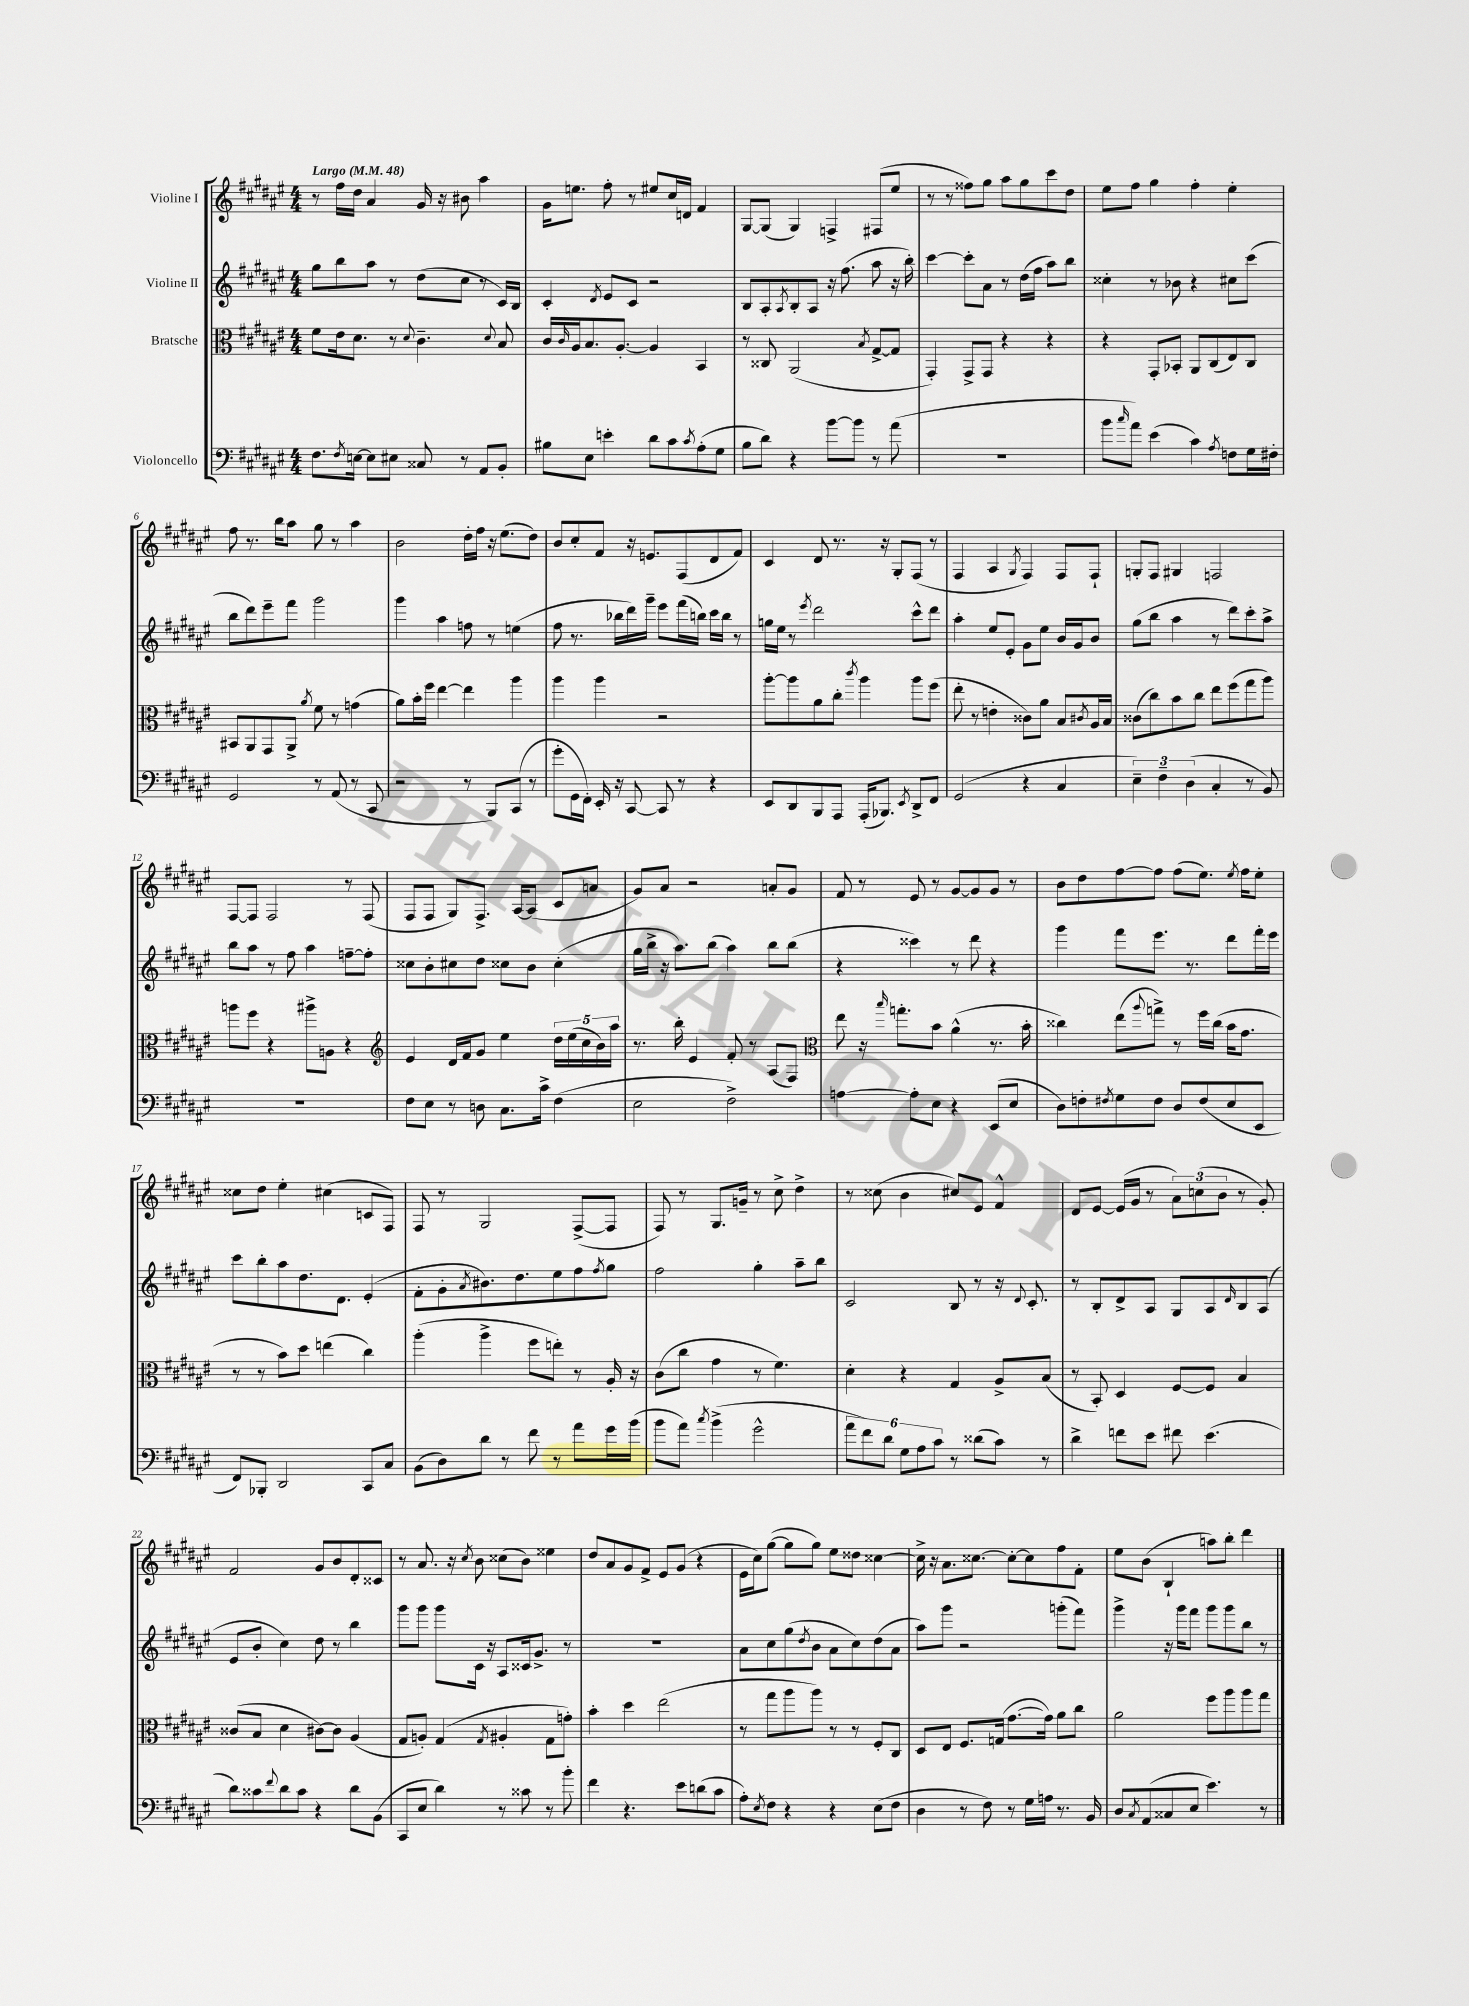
<<
\new StaffGroup <<
\new Staff = "s0" \with { instrumentName = "Violine I" } {
    \clef treble \key fis \major \numericTimeSignature \time 4/4 \tempo "Largo" 4 = 48
    r8 fis''16 dis''16 ais'4 gis'16 r16 bis'8 ais''4 |
    gis'16 e''8. fis''8-. r8 eis''8 cis''16 d'16 fis'4 |
    gis8~ gis8( gis4) f4-> fis8( eis''8 |
    r8 r8 fisis''8) gis''8 ais''8 gis''8 cis'''8 dis''8 |
    eis''8 fis''8 gis''4 fis''4-. eis''4-. |
    fis''8 r8. b''16 ais''8 gis''8 r8 ais''4 |
    b'2 dis''16-. fis''16 r16 eis''8.( dis''8) |
    b'8 cis''8-. fis'8 r16 e'8. fis8( dis'8 fis'8) |
    cis'4 dis'8 r8. r16 gis8-. fis8( r8 |
    fis4 ais4 \acciaccatura { gis8 } fis4) fis8 fis8-! |
    g8-. fis8 gis4 f2 |
    fis8~ fis8 fis2 r8 fis8( |
    fis8 fis8 gis8) fis8.-> ais16~ ais8( cis'8 a'8 |
    gis'8) ais'8 r2 a'8-. gis'8 |
    fis'8 r8 eis'8 r8 gis'8~ gis'8 gis'8 r8 |
    b'8 dis''8 fis''8~ fis''8 fis''8( eis''8.) \acciaccatura { eis''8 } fis''16 eis''8-. |
    cisis''8 dis''8 eis''4-. cis''4( c'8 fis8) |
    fis8 r8 gis2 fis8~->( fis8 |
    fis8) r8 gis8. g'16-- r8 cis''8-> dis''4-> |
    r8 cisis''8( b'4 cis''8) eis'8 fis'4-^ |
    dis'8 eis'8~ eis'16( gis'16 r8 \tuplet 3/2 { ais'8) c''8( b'8 } r8 gis'8-.) |
    fis'2 gis'8 b'8 dis'8-. cisis'8 |
    r8 ais'8. r16 \acciaccatura { cis''8 } b'8 cisis''8( b'8) eisis''4 |
    dis''8 ais'8 gis'8 fis'8-> eis'8 gis'8( r4 |
    eis'16 cis''16) gis''8~( gis''8 gis''8) eis''8 disis''8 cisis''4~ |
    cisis''16-> r16 ais'8. cisis''8.~ cisis''8~-. cisis''8 fis''8 fis'8-. |
    eis''8 b'8( b4-! a''8) b''8-. dis'''4 \bar "|." |
}
\new Staff = "s1" \with { instrumentName = "Violine II" } {
    \clef treble \key fis \major \numericTimeSignature \time 4/4
    gis''8 b''8 ais''8 r8 dis''8( cis''8 r8 cis'16) b16 |
    cis'4-. \acciaccatura { dis'8 } eis'8 cis'8 r2 |
    b8 ais8-. \acciaccatura { ais8 } b8-. ais8 r16 fis''8.( ais''8 r16 b''16-.) |
    cis'''4~ cis'''8-. ais'8 r8 dis''16( fis''16 ais''8) b''8 |
    cisis''4-. r8 bes'8 r4 cis''8 cis'''8( |
    b''8 dis'''8) eis'''8-- fis'''8 gis'''2 |
    gis'''4 ais''4 f''8 r8 e''4( |
    fis''8 r8. bes''16 dis'''16) gis'''16-- eis'''8 fis'''16( b''16) cis'''16 b''16 r8 |
    g''16 eis''16 r8 \acciaccatura { eis'''8 } dis'''2 cis'''8-^ dis'''8 |
    ais''4-. eis''8 eis'8-. gis'8 eis''8 b'16 gis'16 b'8 |
    gis''8( b''8 ais''4 r8 dis'''8) cis'''8-. ais''8-> |
    b''8 ais''8 r8 fis''8 ais''4 f''8~-- f''8-. |
    cisis''8 b'8-. cis''8 dis''8 cisis''8 b'8 cisis''4-.( |
    gis''16 b''16-> r16 ais''8.) b''8( ais''4) b''8 b''8( |
    r4 cisis'''4) r8 dis'''8 r4 |
    gis'''4 fis'''8 eis'''8. r8. dis'''8 fis'''16-. eis'''16 |
    cis'''8 b''8-. ais''8 dis''8. dis'8. eis'4-.( |
    fis'8-. gis'8-. \acciaccatura { ais'8 } bis'8.) dis''8. eis''8 fis''8 \acciaccatura { fis''8 } gis''8 |
    fis''2 gis''4-. ais''8-- b''8 |
    cis'2 b8 r8 r16 \appoggiatura { dis'8 } cis'8.-. |
    r8 b8-. dis'8-> ais8 gis8 ais8 \grace { dis'16 } b8 ais8( |
    eis'8 b'8-. cis''4) dis''8 r8 b''4 |
    gis'''8 gis'''8 gis'''8 cis'16 r16 ais8 cisis'16 gis'8.-> r8 |
    R1 |
    ais'8 cis''8 gis''8( \acciaccatura { dis''8 } b'8 ais'8 cis''8) dis''8( ais'8 |
    ais''8) gis'''8 r2 g'''8-.( fis'''8) |
    gis'''4-> r16 gis'''16 fis'''8 gis'''8 gis'''8 b''8 r8 \bar "|." |
}
\new Staff = "s2" \with { instrumentName = "Bratsche" } {
    \clef alto \key fis \major \numericTimeSignature \time 4/4
    fis'8 eis'16 dis'8. r8 \appoggiatura { dis'8 } cis'4.-- \appoggiatura { dis'8 } b8 |
    cis'16 \grace { cis'16 } ais16 b8. ais8.~-. ais4 b,4 |
    r8 cisis8 ais,2( \acciaccatura { b8 } gis8~-> gis8 |
    gis,4-.) gis,8-> gis,8 r4 r4 |
    r4 gis,8-. bes,8-. ais,8 cis8( eis8) cis8 |
    bis,8 ais,8 gis,8 ais,8-> \acciaccatura { ais'8 } fis'8 r8 g'4( |
    ais'8) b'16-. fis''16 eis''4~ eis''4 ais''4 |
    ais''4 ais''4 r2 |
    ais''8~-. ais''8 ais'8 cis''8-. \acciaccatura { cis'''8 } ais''4 ais''8 fis''8( |
    eis''8-. r8 e'4-. cisis'8) ais'8 b8 \acciaccatura { cis'8 } ais16 b16 |
    cisis'8( cis''8) b'8 cis''8 eis''8 fis''8( gis''8 ais''8) |
    a''8 fis''8 r4 ais''8-> a8 r4 |
    \clef treble eis'4 dis'16 fis'16 gis'8 eis''4 \tuplet 5/4 { dis''16 eis''16( cis''16 b'16) ais''16 } |
    r8. b''16-. eis'4 fis'8-. r8 ais8( fis8) |
    \clef alto eis''8 r16 \grace { b''16 } g''8.-. b'8 ais'4-^( r8. b'16-. |
    cisis''4) eis''8( \appoggiatura { ais''8 } g''8->) r8 fis''16 cisis''16( b'16 gis'8. |
    r8 r8 b'8) dis''8 e''4( cis''4) |
    ais''4-.( ais''4-> fis''8 e''8-.) r8 ais16-. r16 |
    cis'8( cis''8 gis'4 r8 fis'4.) |
    dis'4-. r4 gis4 ais8-> b8( |
    r8 b,8-.) dis4 fis8~ fis8 b4 |
    cisis'8( b8 dis'4 cis'8~) cis'8 ais4( |
    gis8 a8-.) gis4( \acciaccatura { gis8 } ais4-. gis8 g'8-.) |
    b'4-. dis''4 eis''2( |
    r8 gis''8 ais''8 ais''8) r8 r8 fis8-. cis8 |
    dis8 eis8 fis8. g16( gis'8.~ gis'16) ais'8 cis''8 |
    ais'2 fis''8 ais''8 ais''8 gis''8 \bar "|." |
}
\new Staff = "s3" \with { instrumentName = "Violoncello" } {
    \clef bass \key fis \major \numericTimeSignature \time 4/4
    fis8. \acciaccatura { fis8 } e16~ e8 eis8 cisis8 r8 ais,8 b,8-. |
    bis8 eis8 e'4-. dis'8 cis'8 \acciaccatura { cis'8 } ais8-.( gis8 |
    b8 dis'8) r4 b'8~ b'8 r8 ais'8( |
    R1 |
    b'8 \grace { cis''16 } ais'8) eis'4( cis'4) \acciaccatura { ais8 } f8 gis16 fis16-. |
    gis,2 r8 ais,8( r8 cis,8 |
    r2 r8 b,,8) cis,8( r8 |
    gis'8-. gis,16 fis,16-.) eis,16-. r16 cis,8~ cis,8 r8 r4 |
    eis,8 dis,8 b,,8 ais,,8 ais,,16-.( bes,,8.) \acciaccatura { eis,8 } dis,8-> fis,8 |
    gis,2( r4 cis4 |
    \tuplet 3/2 { eis4--) fis4-- dis4( } cis4-. r8 b,8) |
    R1 |
    fis8 eis8 r8 d8 cis8. cis'16-> fis4( |
    eis2 fis2->) |
    a4~ a8-. eis8 r4 eis,8( eis8 |
    dis8) f8-. \acciaccatura { fis8 } gis8 fis8 dis8 fis8( eis8 eis,8 |
    fis,8) bes,,8-. dis,2 cis,8 cis8 |
    b,8( dis8) dis'8 r8 fis'8 r8 ais'8 gis'16 b'16( |
    b'8 ais'8) \acciaccatura { cis''8 } b'4->( gis'2-^ |
    \tuplet 6/4 { ais'8 fis'8) dis'8 gis8 ais8 cis'8 } r8 disis'8( cis'8) r8 |
    dis'4-> f'8 eis'8 fis'8 eis'4.( |
    dis'8) cisis'8 \appoggiatura { fis'8 } dis'8 cisis'8 r4 dis'8 b,8( |
    cis,8 eis8 dis'4) r8 cisis'8 r8 b'8-. |
    fis'4 r4. eis'8 d'8( cis'8 |
    ais8-.) \acciaccatura { eis8 } fis8 r4 r4 eis8( fis8 |
    dis4 r8 fis8) r8 gis16 a16 r8. b,16 |
    dis8 \acciaccatura { cis8 } ais,8( cisis8 eis8 eis'4.) r8 \bar "|." |
}
>>
>>
